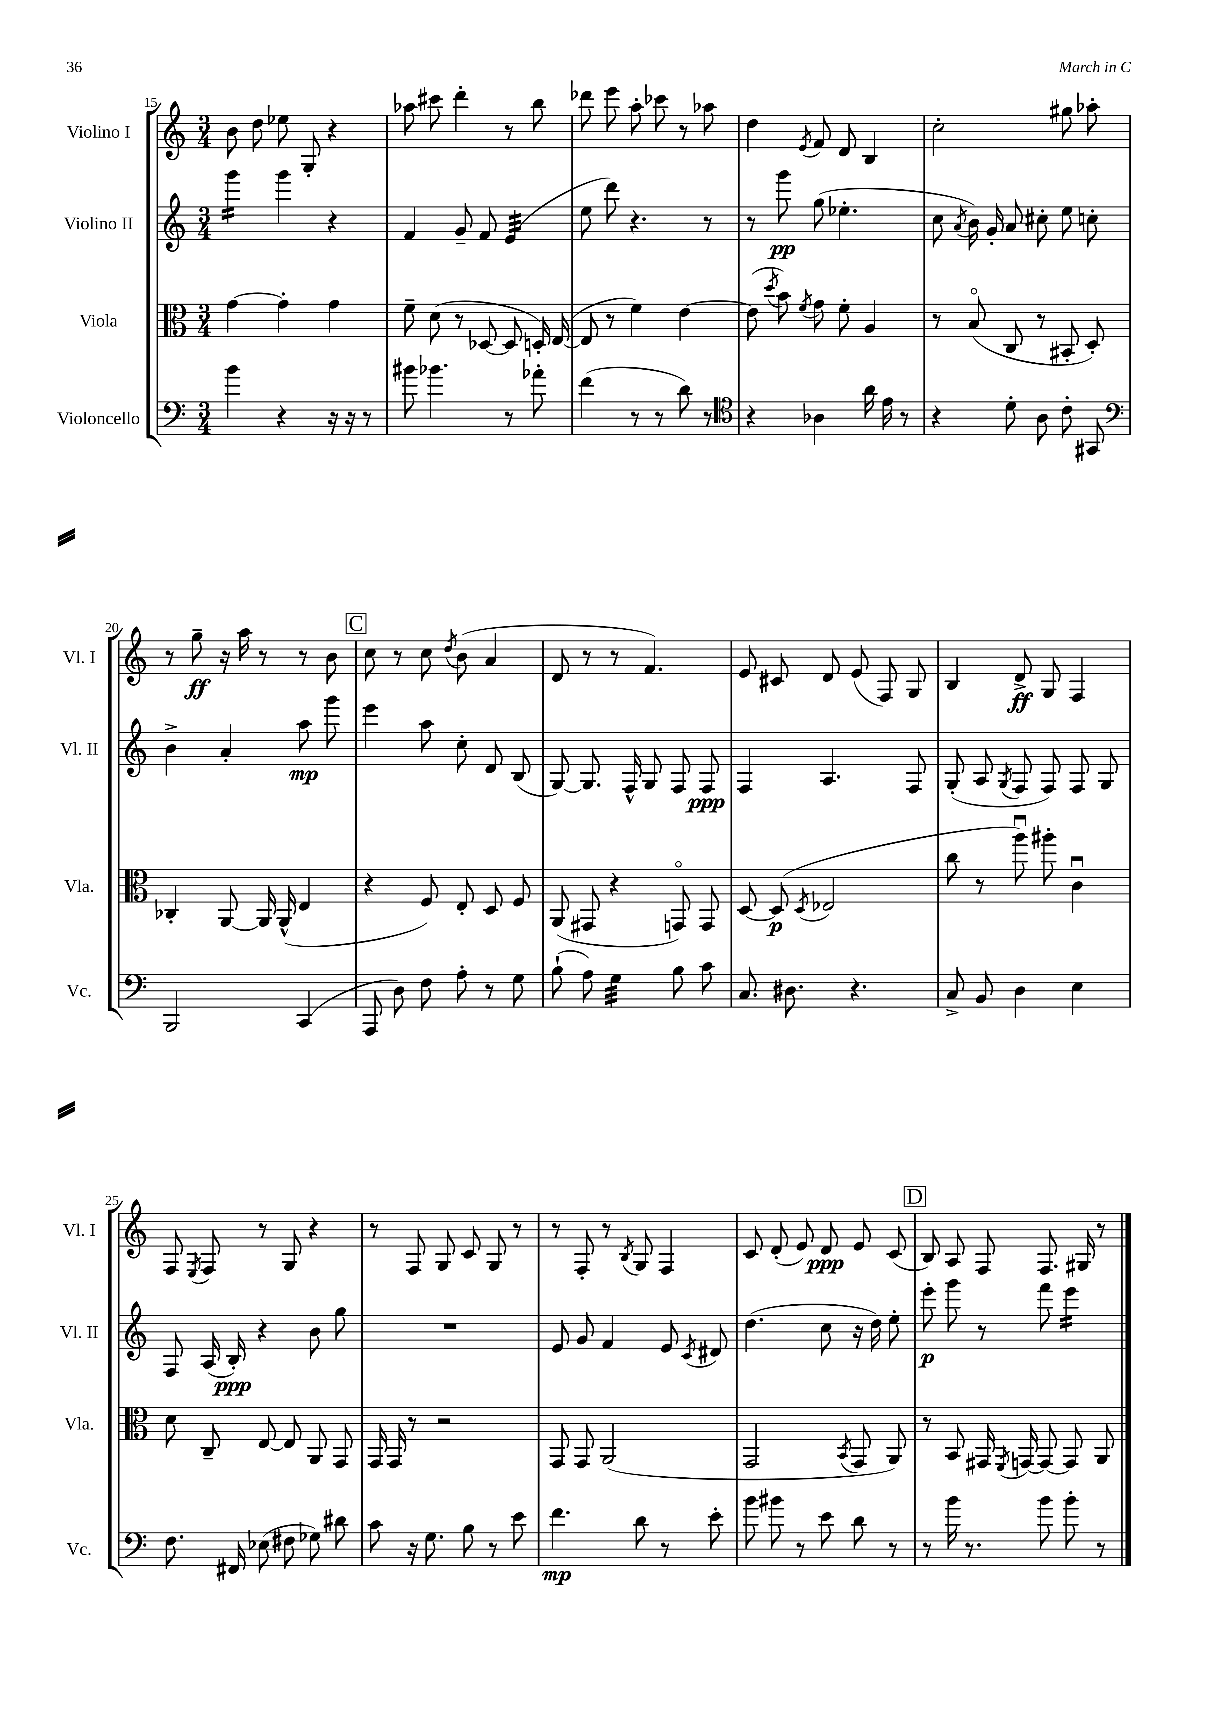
<<
\new StaffGroup <<
\new Staff = "s0" \with { instrumentName = "Violino I" shortInstrumentName = "Vl. I" } {
    \clef treble \key c \major \numericTimeSignature \time 3/4
    \autoBeamOff b'8 d''8 ees''8 g8-. r4 |
    aes''8 cis'''8 d'''4-. r8 b''8 |
    des'''8 e'''8 a''8-. ces'''8 r8 aes''8 |
    d''4 \acciaccatura { e'8 } f'8 d'8 b4 |
    c''2-. gis''8 aes''8-. |
    r8 g''8--\ff r16 a''16 r8 r8 b'8 |
    \mark \markup { \box "C" } c''8 r8 c''8 \acciaccatura { d''8 } b'8( a'4 |
    d'8 r8 r8 f'4.) |
    e'8 cis'8 d'8 e'8( f8) g8 |
    b4 d'8->\ff g8 f4 |
    f8 \acciaccatura { e8 } f8 r8 g8 r4 |
    r8 f8 g8 c'8 g8 r8 |
    r8 f8-. r8 \acciaccatura { b8 } g8 f4 |
    c'8 d'8-.( e'8) d'8\ppp e'8 c'8( |
    \mark \markup { \box "D" } b8) a8 f8 f8. gis16 r8 \bar "|." |
}
\new Staff = "s1" \with { instrumentName = "Violino II" shortInstrumentName = "Vl. II" } {
    \clef treble \key c \major \numericTimeSignature \time 3/4
    \autoBeamOff g'''4:16 g'''4 r4 |
    f'4 g'8-- f'8 e'4:32( |
    e''8 d'''8) r4. r8 |
    r8 g'''8\pp g''8( ees''4.-. |
    c''8 \acciaccatura { a'8 } b'16) g'16-. a'8 cis''8-. e''8 c''8-. |
    b'4-> a'4-. a''8\mp g'''8 |
    \mark \markup { \box "C" } e'''4 a''8 c''8-. d'8 b8( |
    g8~) g8. f16-^ g8 f8 f8\ppp |
    f4 a4. f8 |
    g8-.( a8 \acciaccatura { g8 } f8 f8) f8 g8 |
    f8 a16( b16-.\ppp) r4 b'8 g''8 |
    R2. |
    e'8 g'8 f'4 e'8 \acciaccatura { c'8 } dis'8 |
    d''4.( c''8 r16 d''16) e''8-. |
    \mark \markup { \box "D" } e'''8-.\p g'''8 r8 f'''8 e'''4:16 \bar "|." |
}
\new Staff = "s2" \with { instrumentName = "Viola" shortInstrumentName = "Vla." } {
    \clef alto \key c \major \numericTimeSignature \time 3/4
    \autoBeamOff g'4~ g'4-. g'4 |
    f'8-- d'8( r8 des8~ des8 d16-.) e16~( |
    e8 r8 f'4) e'4~ |
    e'8( \acciaccatura { d''8 } b'8) \acciaccatura { f'8 } g'8 f'8-. a4 |
    r8 b8\flageolet( c8 r8 bis,8-. d8-.) |
    ces4-. a,8~ a,16 a,16-^( e4 |
    \mark \markup { \box "C" } r4 f8) e8-. d8 f8 |
    a,8( gis,8 r4 g,8\flageolet) g,8 |
    d8~ d8\p( \acciaccatura { d8 } ees2 |
    c''8 r8 a''8\downbow) ais''8-. c'4\downbow |
    d'8 c8-- e8~ e8 a,8 g,8 |
    g,16 g,16 r8 r2 |
    g,8 g,8 a,2( |
    g,2 \acciaccatura { b,8 } g,8 a,8) |
    \mark \markup { \box "D" } r8 b,8 gis,16 \acciaccatura { f,8 } g,16~ g,8~ g,8 a,8 \bar "|." |
}
\new Staff = "s3" \with { instrumentName = "Violoncello" shortInstrumentName = "Vc." } {
    \clef bass \key c \major \numericTimeSignature \time 3/4
    \autoBeamOff b'4 r4 r16 r16 r8 |
    bis'8 bes'4. r8 aes'8-. |
    f'4( r8 r8 d'8) r8 |
    \clef tenor r4 aes4 a'16 e'16 r8 |
    r4 d'8-. a8 c'8-. gis,8 |
    \clef bass b,,2 c,4( |
    \mark \markup { \box "C" } a,,8 d8) f8 a8-. r8 g8 |
    b8-!( a8) g4:32 b8 c'8 |
    c8. dis8. r4. |
    c8-> b,8 d4 e4 |
    f8. fis,16 ees8( fis8 ges8) dis'8 |
    c'8 r16 g8. b8 r8 e'8 |
    f'4.\mp d'8 r8 e'8-. |
    b'8 bis'8 r8 e'8 d'8 r8 |
    \mark \markup { \box "D" } r8 b'16 r8. b'8 b'8-. r8 \bar "|." |
}
>>
>>
\layout { \context { \Score currentBarNumber = #15 } }
